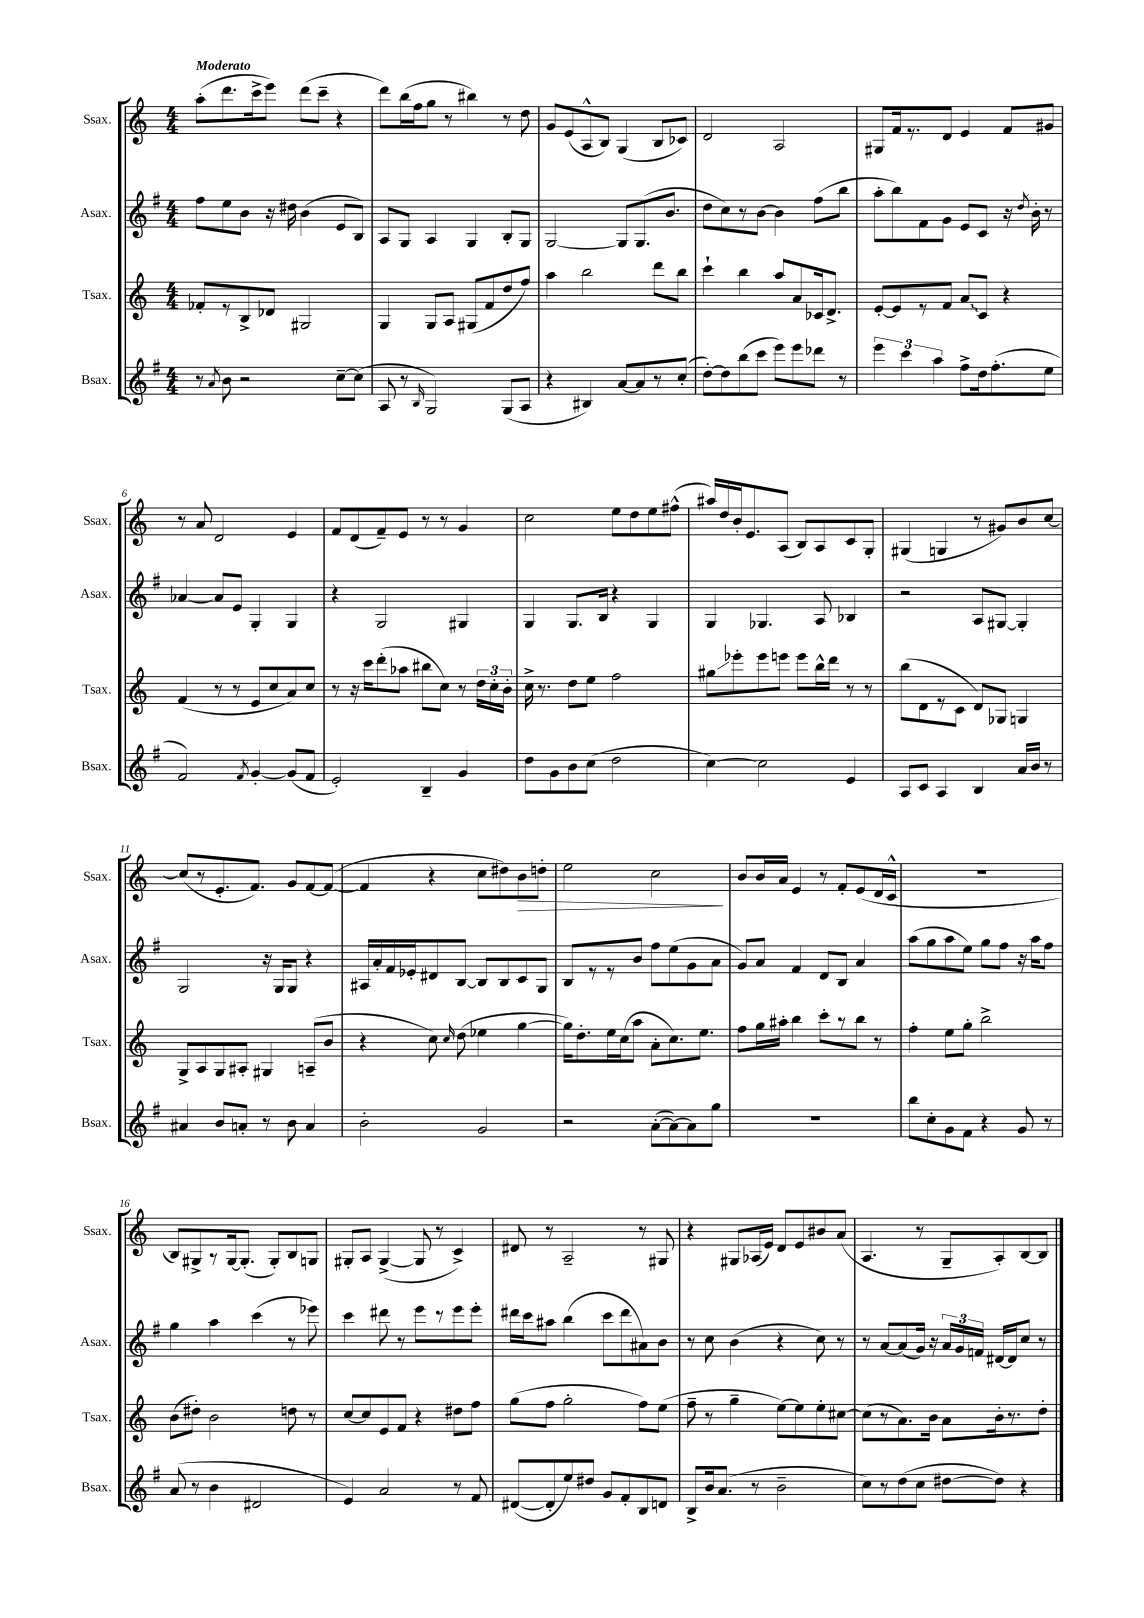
<<
\new StaffGroup <<
\new Staff = "s0" \with { instrumentName = "Ssax." shortInstrumentName = "Ssax." } {
    \clef treble \key c \major \numericTimeSignature \time 4/4 \tempo "Moderato"
    \autoBeamOff a''8[-.( d'''8. c'''16-> e'''8]) d'''8[( c'''8]-- r4 |
    d'''8[) b''16( f''16 g''8] r8 bis''4) r8 d''8 |
    g'8[ e'8( a8-^ b8]) g4( b8[ ces'8]) |
    d'2 a2 |
    gis8[ f'16 r8. d'8] e'4 f'8[ gis'8] |
    r8 a'8 d'2 e'4 |
    f'8[ d'8( f'8--) e'8] r8 r8 g'4 |
    c''2 e''8[ d''8 e''8 fis''8]-^( |
    ais''16[) d''16 b'16-. e'8. a8]( b8[) a8 c'8 g8]-. |
    gis4( g4 r8 gis'8[) b'8 c''8]~ |
    c''8[( r8 e'8.-. f'8.]) g'8[ f'8~ f'8]~( |
    f'4 r4 c''8[ dis''8) b'8\> d''8]-. |
    e''2 c''2\! |
    b'8[ b'16 a'16] e'4 r8 f'8[-. e'8( d'16 c'16]-^ |
    R1 |
    b8[) gis8-> r8 gis16~ gis8.]-.( gis8[-.) b8 g8] |
    gis8[-. a8] gis4~->( gis8 r8 c'4->) |
    dis'8 r8 a2-- r8 gis8 |
    r4 gis8[ aes16( e'16]) d'8[ e'8 bis'8 a'8]( |
    a4. r8 g8[-- a8-.) b8~ b8] \bar "|." |
}
\new Staff = "s1" \with { instrumentName = "Asax." shortInstrumentName = "Asax." } {
    \clef treble \key g \major \numericTimeSignature \time 4/4
    \autoBeamOff fis''8[ e''8 b'8] r16 dis''16 b'4( e'8[ b8]) |
    a8[ g8] a4 g4 b8[-. g8] |
    g2~ g8[ g8.( b'8.] |
    d''8[ c''8) r8 b'8]~ b'4 fis''8[( b''8] |
    a''8[-. b''8) fis'8 g'8] e'8[ c'8] r16 \acciaccatura { d''8 } b'16-. r8 |
    aes'4~ aes'8[ e'8] g4-. g4 |
    r4 g2 gis4 |
    g4 g8.[ b16] r4 g4 |
    g4 ges4. a8 bes4 |
    r2 a8[ gis8]~ gis4-. |
    g2 r16 g16[ g8] r4 |
    ais16[ a'16-. fis'16 ees'16-. dis'8 b8]~ b8[ b8 c'8 g8] |
    b8[ r8 r8 b'8] fis''8[ e''8( g'8 a'8] |
    g'8[) a'8] fis'4 d'8[ b8] a'4 |
    a''8[( g''8 a''8 e''8]) g''8[ fis''8] r16 a''16[ fis''8] |
    g''4 a''4 c'''4( r8 ees'''8) |
    c'''4 dis'''8 r8 e'''8[ r8 e'''8 e'''8]-. |
    dis'''16[ c'''16 ais''8] b''4( c'''8[ dis'''8 ais'8) b'8] |
    r8 c''8 b'4( r4 c''8) r8 |
    r8 a'8[~ a'8( g'16]) r16 \tuplet 3/2 { a'16[ g'16 f'16] } dis'16[~ dis'16 c''8] r8 \bar "|." |
}
\new Staff = "s2" \with { instrumentName = "Tsax." shortInstrumentName = "Tsax." } {
    \clef treble \key c \major \numericTimeSignature \time 4/4
    \autoBeamOff fes'8[-. r8 b8-> des'8] gis2 |
    g4 g8[ a8] gis8[( f'8 d''8 f''8]) |
    a''4 b''2 d'''8[ b''8] |
    c'''4-! b''4 a''8[ a'8 ces'16 d'8.]-> |
    e'8[~-. e'8 r8 f'8] \once \override Glissando.style = #'zigzag a'8[\glissando c'8] r4 |
    f'4( r8 r8 e'8[ c''8 a'8) c''8] |
    r8 r16 c'''16[ d'''8-.( aes''8] bis''8[ c''8]) r8 \tuplet 3/2 { d''16[ c''16-. b'16]-. } |
    c''16-> r8. d''8[ e''8] f''2 |
    gis''8[\glissando ees'''8-. ees'''8 e'''8] e'''8[ b''16-^ d'''16] r8 r8 |
    b''8[( d'8 r8 c'8] d'8[) ges8] g4 |
    g8[-> a8 g8 ais8]-. gis4 a8[--( b'8] |
    r4 c''8) \grace { c''16 } d''8( ees''4 g''4~ |
    g''16[) d''8.-. e''16 c''16( a''8] a'8[-. c''8.) e''8.] |
    f''8[ g''16 ais''16]-. b''4 c'''8[-. r8 b''8] r8 |
    f''4-. e''8[ g''8]-. b''2-> |
    b'8[( dis''8]-.) b'2 d''8 r8 |
    c''8[~ c''8 e'8 f'8] r4 dis''8[ f''8] |
    g''8[( f''8] g''2-. f''8[) e''8]( |
    f''8-- r8 g''4-- e''8[~) e''8 e''8-. cis''8]~ |
    cis''8[( r8 a'8.) b'16] a'8[ b'16-. r8. d''8]-. \bar "|." |
}
\new Staff = "s3" \with { instrumentName = "Bsax." shortInstrumentName = "Bsax." } {
    \clef treble \key g \major \numericTimeSignature \time 4/4
    \autoBeamOff r8 \acciaccatura { a'8 } b'8 r2 c''8[~-- c''8]( |
    a8 r8 \grace { b16 } g2) g8[( a8] |
    r4 bis4) a'8[~ a'8 r8 c''8]-.( |
    d''8[~-.) d''8 b''8( c'''8] e'''8[) e'''8 des'''8] r8 |
    \tuplet 3/2 { e'''4 c'''4 a''4 } fis''8[-> d''16 fis''8.-.( e''8] |
    fis'2) \acciaccatura { fis'8 } g'4~-. g'8[( fis'8] |
    e'2-.) b4-- g'4 |
    d''8[ g'8 b'8 c''8]( d''2 |
    c''4~) c''2 e'4 |
    a8[ c'8] a4 b4 a'16[ b'16] r8 |
    ais'4 b'8[ a'8]-. r8 b'8 a'4 |
    b'2-. g'2 |
    r2 a'8[~-.( a'8~) a'8 g''8] |
    R1 |
    b''8[ c''8-. g'8 fis'8] r4 g'8 r8 |
    a'8( r8 b'4 dis'2 |
    e'4) a'2 r8 fis'8 |
    dis'8[~( dis'8-. e''8) dis''8] g'8[ fis'8-. b8 d'8] |
    b8[-> b'16 a'8.]( r8 b'2-- |
    c''8[) r8 d''8( c''8] dis''8[~ dis''8]) r4 \bar "|." |
}
>>
>>
